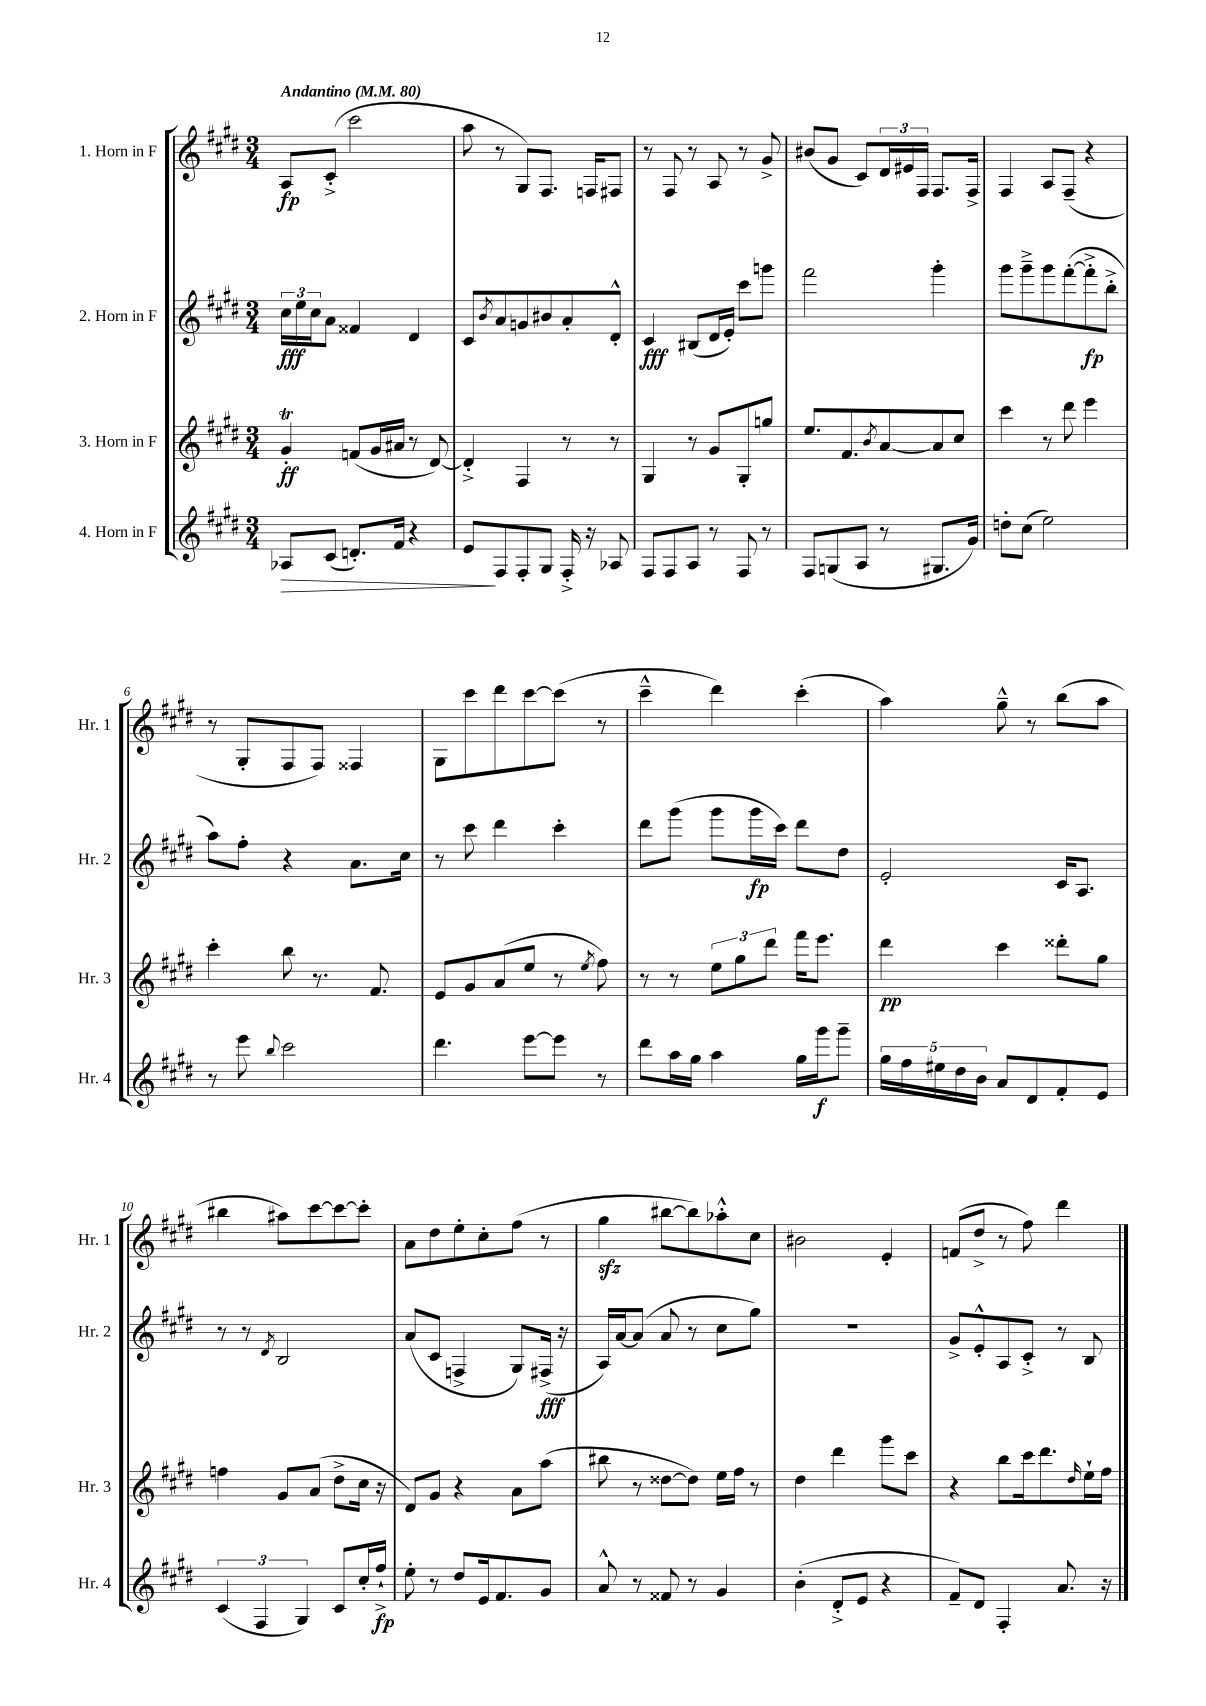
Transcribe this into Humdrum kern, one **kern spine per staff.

**kern	**kern	**kern	**kern
*staff4	*staff3	*staff2	*staff1
*clefG2	*clefG2	*clefG2	*clefG2
*k[f#c#g#d#]	*k[f#c#g#d#]	*k[f#c#g#d#]	*k[f#c#g#d#]
*M3/4	*M3/4	*M3/4	*M3/4
*MM80	*MM80	*MM80	*MM80
8A-/L	4g#'/	24cc#\LL	8A/L
.	.	24ee\	.
.	.	24cc#\J	.
(8c#/J	.	8a\J	(8c#'^/J
8.d'/L)	(8f/L	4f##/	2ccc#\
.	16g#/L	.	.
16f#/Jk	16a#/JJ	.	.
4r	8r	4d#/	.
.	[8d#/)	.	.
=	=	=	=
8e/L	4d#'^/]	8c#/L	8aa\
.	.	8qb/	.
8F#/	.	8a/	8r
8F#'/	4F#/	8g/	8G#/L)
8G#/J	.	8b#/	8.F#/J
16F#'^/	8r	8a'/	.
16r	.	.	16F/LK
8A-/	8r	8d#'^^/J	8F#/J
=	=	=	=
8F#/L	4G#/	4c#/	8r
8F#/	.	.	8F#/
8A/J	8r	(8B#/L	8r
8r	8g#/L	16d#/L	8A/
.	.	16e'/JJ)	.
8F#/	8G#'/	8ccc#\L	8r
8r	8gg/J	8ggg\J	8g#^/
=	=	=	=
8F#/L	8.ee/L	2fff#\	(8b#/L
(8G/	.	.	8g#/J
.	8.f#/	.	.
8A/J	.	.	8c#/L)
.	8qb/	.	.
8r	[8a/	.	24d#/L
.	.	.	24e#/
.	.	.	24F#/JJ
8.G#/L	8a/]	4ggg#'\	8.F#/L
.	8cc#/J	.	.
16g#/Jk)	.	.	16F#^/Jk
=	=	=	=
8dd'\L	4ccc#\	8ggg#\L	4F#/
(8cc#\J	.	8ggg#~^\	.
2ee\)	8r	8ggg#\	8A/L
.	8ddd#\	([8fff#'\	(8F#~/J
.	4eee\	8fff#'^\]	4r
.	.	8bb'^\J	.
=	=	=	=
8r	4ccc#'\	8aa\L)	8r
8eee\	.	8ff#'\J	8G#'/L
8qqbb/	.	.	.
2ccc#\	8bb\	4r	8F#/
.	8.r	.	8F#/J)
.	.	8.a\L	4F##/
.	8.f#/	.	.
.	.	16cc#\Jk	.
=	=	=	=
4.ddd#\	8e/L	8r	8G#\L
.	8g#/	8ccc#\	8ccc#\
.	(8a/	4ddd#\	8ddd#\
[8eee\L	8ee/J	.	[8ccc#\
8eee\]J	8r	4ccc#'\	(8ccc#\]J
.	8qee/	.	.
8r	8ff#\)	.	8r
=	=	=	=
8ddd#\L	8r	8ddd#\L	4ccc#~^^\
16aa\L	8r	(8ggg#\J	.
16gg#\JJ	.	.	.
4aa\	12ee\L	8ggg#\L	4ddd#\)
.	12gg#\	.	.
.	.	16ggg#\L	.
.	12ddd#\J	.	.
.	.	16ccc#\JJ)	.
16gg#\LL	16fff#\LK	8ddd#\L	(4ccc#'\
16ggg#\J	8.eee\J	.	.
8ggg#~\J	.	8dd#\J	.
=	=	=	=
20gg#\LL	4ddd#\	2e'/	4aa\)
20ff#\	.	.	.
20ee#\	.	.	.
20dd#\	.	.	.
20b\JJ	.	.	.
8a/L	4ccc#\	.	8gg#~^^\
8d#/	.	.	8r
8f#'/	8ddd##'\L	16c#/LK	(8bb\L
.	.	8.A/J	.
8e/J	8gg#\J	.	8aa\J
=	=	=	=
(6c#/	4ff\	8r	4bb#\
.	.	8r	.
6F#/	.	.	.
.	.	8qd#/	.
.	8g#/L	2B/	8aa#\L)
6G#/)	.	.	.
.	(8a/J	.	[8ccc#\
8c#/L	8dd#^\L	.	8ccc#\_
16cc#'/L	16cc#\Jk	.	8ccc#'\]J
16ff#`^/JJ	16r	.	.
=	=	=	=
8ee'\	8d#/L)	(8a/L	8a\L
8r	8g#/J	8c#/J	8dd#\
8dd#/L	4r	4F^/	8ee'\
16e/k	.	.	8cc#'\
8.f#/	.	.	.
.	8a\L	8G#/L)	(8ff#\J
8g#/J	(8aa\J	(16F#^/Jk	8r
.	.	16r	.
=	=	=	=
8a^^/	8bb#\	16A/LL)	4gg#\
.	.	[16a/J	.
8r	8r	(8a/]J	.
8f##/	[8dd##\L	8a/	[8bb#\L
8r	8dd##\]J)	8r	8bb#\])
4g#/	16ee\LL	8cc#\L	8aa-'^^\
.	16ff#\JJ	.	.
.	8r	8gg#\J)	8cc#\J
=	=	=	=
(4b'\	4dd#\	2.r	2b#\
8d#'^/L	4ddd#\	.	.
8e/J	.	.	.
4r	8ggg#\L	.	4e'/
.	8ccc#\J	.	.
=	=	=	=
8f#~/L)	4r	8g#^/L	(8f/L
8d#/J	.	8e'^^/	8dd#^/J
4F#'/	8bb\L	8A/	8r
.	16ccc#\k	8c#'^/J	8ff#\)
.	8.ddd#\	.	.
8.a/	.	8r	4ddd#\
.	16qqdd#/	.	.
.	16ee`\L	8B/	.
16r	16ff#\JJ	.	.
==	==	==	==
*-	*-	*-	*-
